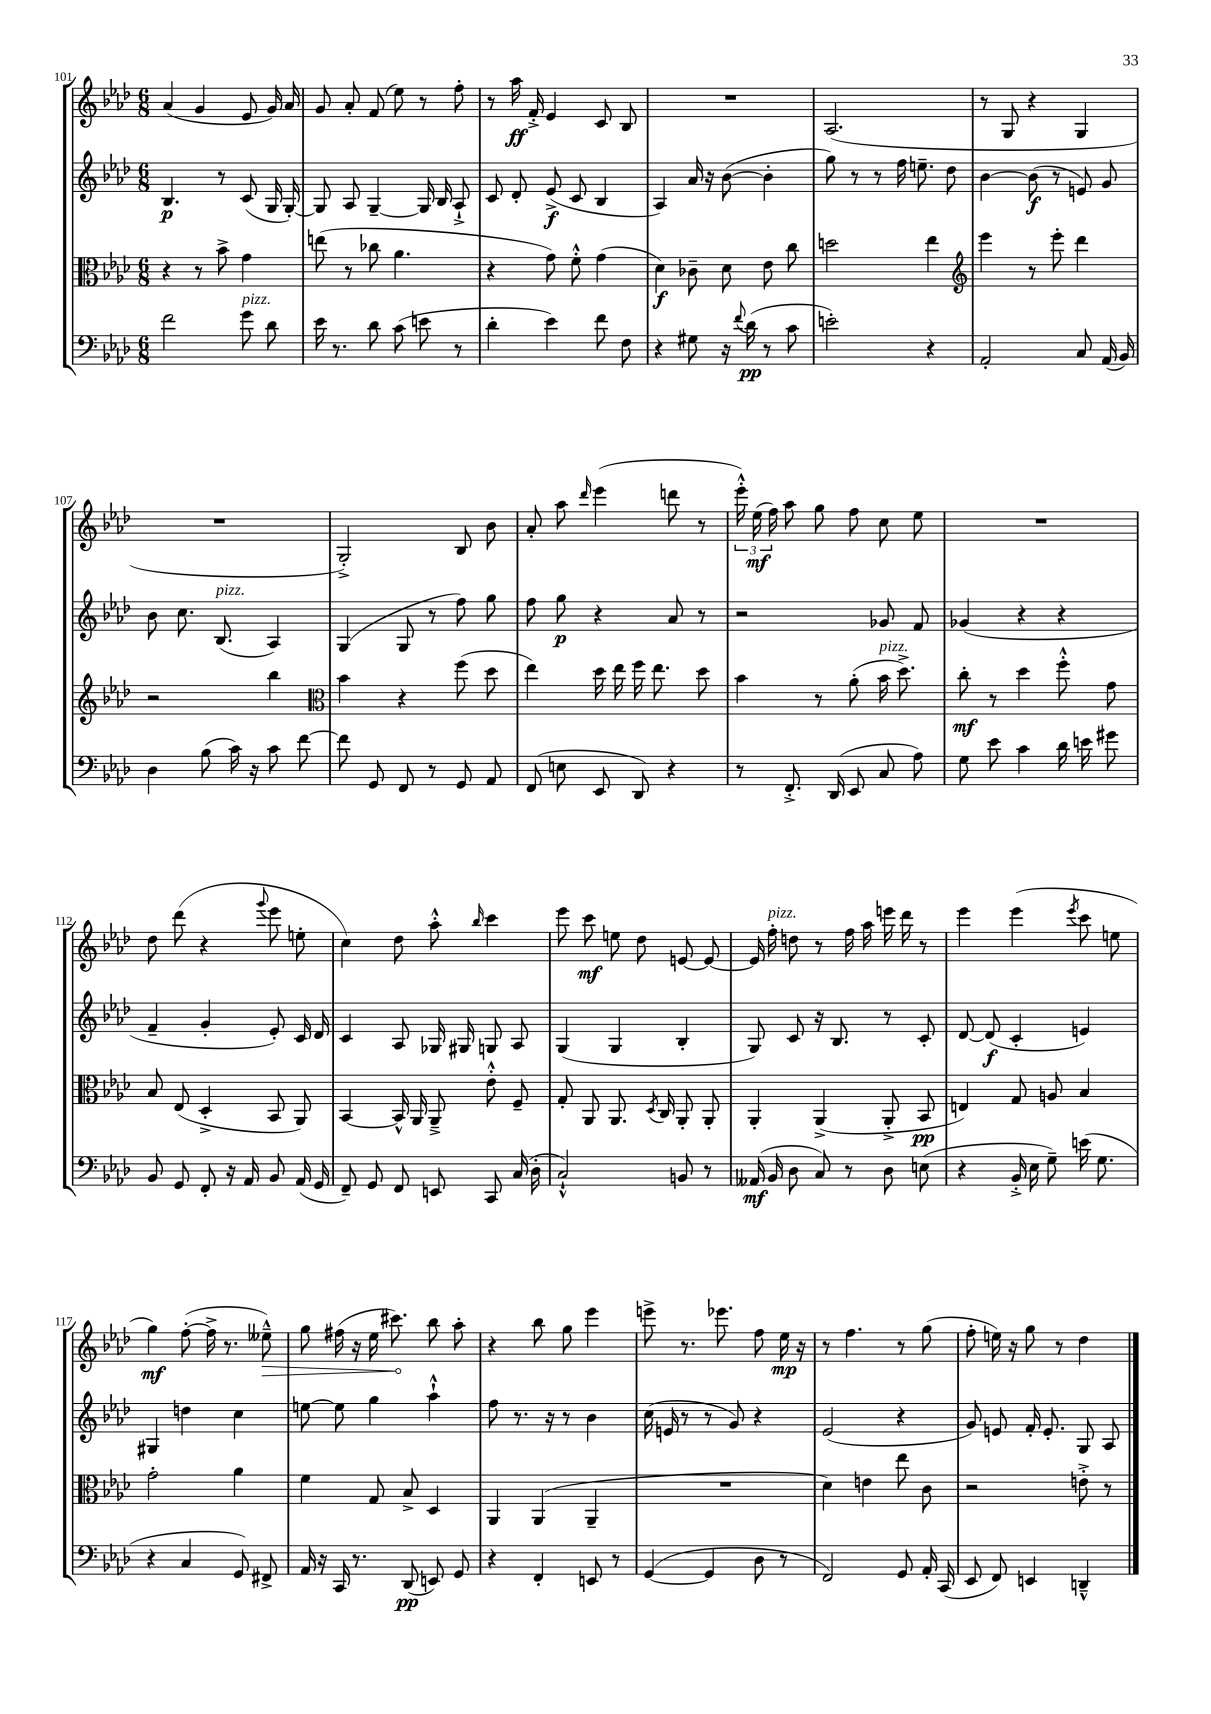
<<
\new StaffGroup <<
\new Staff = "s0" {
    \clef treble \key aes \major \numericTimeSignature \time 6/8
    \autoBeamOff aes'4( g'4 ees'8 g'16) aes'16 |
    g'8 aes'8-. f'8( ees''8) r8 f''8-. |
    r8 aes''16\ff f'16-.-> ees'4 c'8 bes8 |
    R2. |
    aes2.( |
    r8 g8 r4 g4 |
    R2. |
    g2-.->) bes8 bes'8 |
    aes'8-. aes''8 \grace { des'''16 } ees'''4( d'''8 r8 |
    \tuplet 3/2 { ees'''16-.-^) ees''16\mf( f''16) } aes''8 g''8 f''8 c''8 ees''8 |
    R2. |
    des''8 des'''8( r4 \appoggiatura { g'''8 } ees'''8 e''8-. |
    c''4) des''8 aes''8-.-^ \grace { bes''16 } c'''4 |
    ees'''8 c'''8\mf e''8 des''8 e'8~ e'8~ |
    e'16 f''16-.^\markup { \italic "pizz." } d''8 r8 f''16 aes''16 e'''16 des'''16 r8 |
    ees'''4 ees'''4( \acciaccatura { ees'''8 } c'''8 e''8 |
    g''4\mf) f''8~-.( f''16-> r8. \once \override Hairpin.circled-tip = ##t eeses''8---^\>) |
    g''8 fis''16( r16 ees''16 cis'''8.\!) bes''8 aes''8-. |
    r4 bes''8 g''8 ees'''4 |
    e'''8-> r8. ees'''8. f''8 ees''16\mp r16 |
    r8 f''4. r8 g''8( |
    f''8-. e''16) r16 g''8 r8 des''4 \bar "|." |
}
\new Staff = "s1" {
    \clef treble \key aes \major \numericTimeSignature \time 6/8
    \autoBeamOff bes4.\p r8 c'8( g16 g16~-.) |
    g8 aes8 g4~-- g16 bes16 aes8-!-> |
    c'8 des'8-. ees'8->\f( c'8 bes4 |
    aes4) aes'16 r16 bes'8~( bes'4-. |
    g''8) r8 r8 f''16 e''8.-- des''8 |
    bes'4~ bes'8\f( r8 e'8) g'8 |
    bes'8 c''8. bes8.^\markup { \italic "pizz." }( aes4) |
    g4( g8 r8 f''8) g''8 |
    f''8 g''8\p r4 aes'8 r8 |
    r2 ges'8 f'8 |
    ges'4( r4 r4 |
    f'4-- g'4-. ees'8-.) c'16 des'16 |
    c'4 aes8 ges16 gis16 g8 aes8 |
    g4( g4 bes4-. |
    g8) c'8 r16 bes8. r8 c'8-. |
    des'8~ des'8\f( c'4-. e'4) |
    gis4 d''4 c''4 |
    e''8~ e''8 g''4 aes''4-!-^ |
    f''8 r8. r16 r8 bes'4 |
    c''16( e'16 r8 r8 g'8) r4 |
    ees'2( r4 |
    g'8) e'8 f'16-. e'8.-. g8 aes8 \bar "|." |
}
\new Staff = "s2" {
    \clef alto \key aes \major \numericTimeSignature \time 6/8
    \autoBeamOff r4 r8 bes'8-> g'4 |
    e''8( r8 ces''8 aes'4. |
    r4 g'8) f'8-.-^ g'4( |
    des'4\f) ces'8-- des'8 ees'8 c''8 |
    d''2 ees''4 |
    \clef treble ees'''4 r8 ees'''8-. des'''4 |
    r2 bes''4 |
    \clef alto bes'4 r4 f''8( des''8 |
    ees''4) des''16 ees''16 f''16 ees''8. des''8 |
    bes'4 r8 aes'8-.( bes'16^\markup { \italic "pizz." } des''8.->) |
    c''8-.\mf r8 des''4 f''8-.-^ g'8 |
    bes8 ees8( des4-.-> bes,8 aes,8) |
    bes,4~ bes,16-^ aes,16 aes,8---> ees'8-.-^ f8-- |
    g8-. aes,8 aes,8. \acciaccatura { des8 } c16 aes,8-. aes,8-. |
    aes,4-. aes,4->( aes,8-.-> bes,8\pp |
    e4) g8 a8 bes4 |
    g'2-. aes'4 |
    f'4 g8 bes8-> des4 |
    aes,4 aes,4( aes,4-- |
    R2. |
    des'4) e'4 ees''8 c'8 |
    r2 e'8-.-> r8 \bar "|." |
}
\new Staff = "s3" {
    \clef bass \key aes \major \numericTimeSignature \time 6/8
    \autoBeamOff f'2 g'8^\markup { \italic "pizz." } des'8 |
    ees'16 r8. des'8 c'8( e'8 r8 |
    des'4-. ees'4) f'8 f8 |
    r4 gis8 r16 \appoggiatura { f'8 } des'16\pp( r8 c'8 |
    e'2-.) r4 |
    aes,2-. c8 aes,16( bes,16) |
    des4 bes8( c'16) r16 c'8 f'8~ |
    f'8 g,8 f,8 r8 g,8 aes,8 |
    f,8( e8 ees,8 des,8) r4 |
    r8 f,8.-.-> des,16( ees,8 c8 aes8) |
    g8 ees'8 c'4 des'16 e'16 gis'8 |
    bes,8 g,8 f,8-. r16 aes,16 bes,8 aes,16( g,16 |
    f,8--) g,8 f,8 e,8 c,8 c16( des16-. |
    c2-!-^) b,8 r8 |
    aeses,16\mf( bes,16 des8 c8) r8 des8 e8( |
    r4 bes,16-.-> ees16 g8--) e'16( g8. |
    r4 c4 g,8) fis,8-> |
    aes,16 r16 c,16 r8. des,8\pp( e,8) g,8 |
    r4 f,4-. e,8 r8 |
    g,4~( g,4 des8 r8 |
    f,2) g,8 aes,16-. c,16( |
    ees,8 f,8) e,4 d,4---^ \bar "|." |
}
>>
>>
\layout { \context { \Score currentBarNumber = #101 } }
